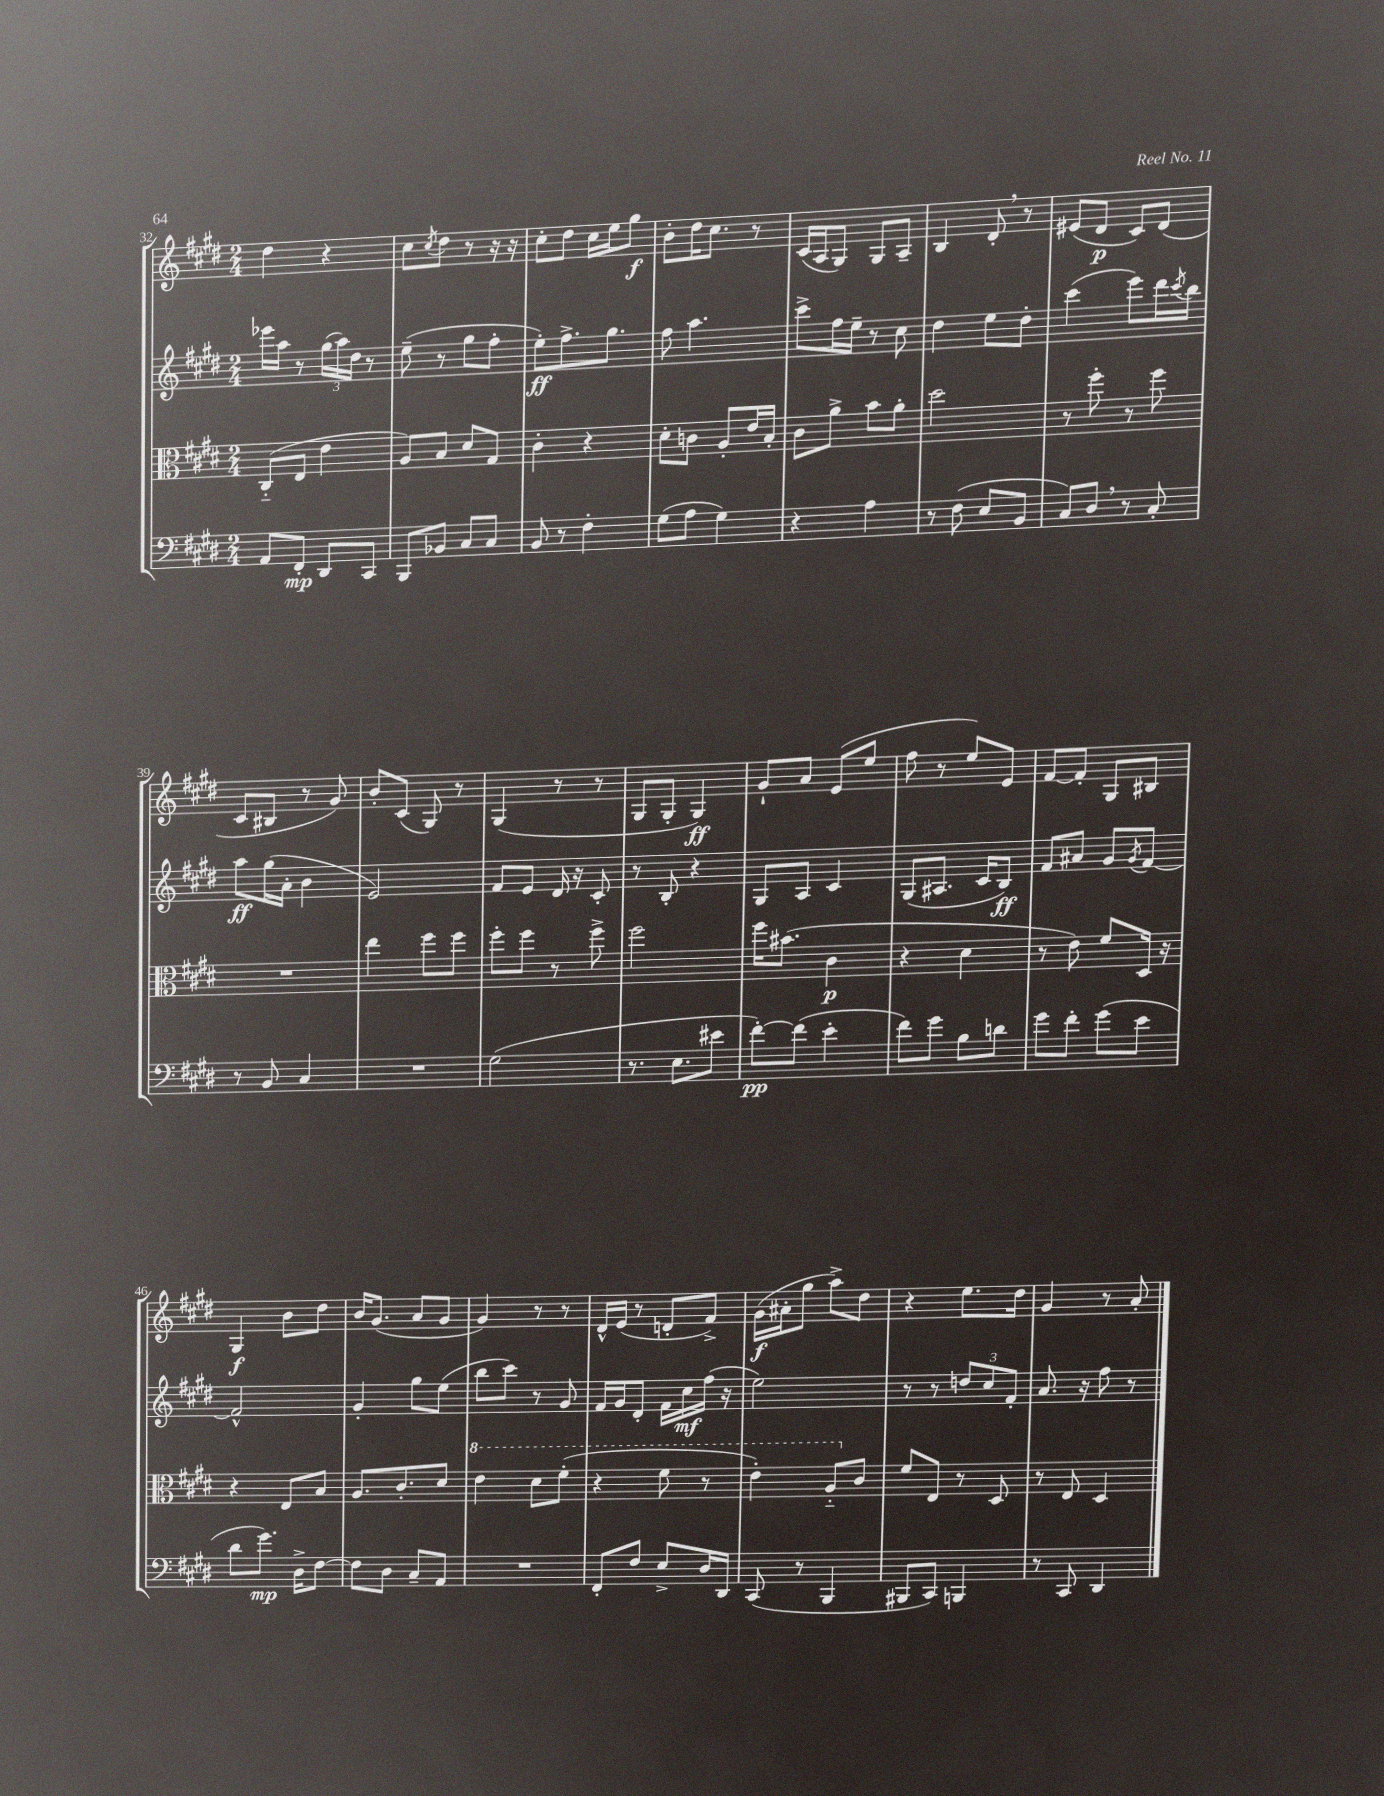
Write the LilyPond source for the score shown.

<<
\new StaffGroup <<
\new Staff = "s0" {
    \clef treble \key e \major \numericTimeSignature \time 2/4
    dis''4 r4 |
    cis''8 \acciaccatura { cis''8 } dis''8 r8 r16 r16 |
    cis''8-. dis''8 cis''16 e''16 gis''8\f |
    b'8-. dis''16 cis''8. r8 |
    cis'16( a16 gis8) gis8 a8-- |
    b4 dis'8-. \breathe r8 |
    eis'8( dis'8\p cis'8) dis'8( |
    cis'8 bis8 r8 gis'8) |
    b'8-. cis'8( gis8) r8 |
    gis4( r8 r8 |
    gis8 gis8-. gis4\ff) |
    gis'8-! a'8 e'8( e''8 |
    fis''8 r8 e''8) e'8 |
    fis'8~ fis'8-. gis8 bis8 |
    gis4\f b'8 dis''8 |
    b'16 gis'8.( a'8 gis'8 |
    gis'4) r8 r8 |
    dis'16-^ e'16( r8 d'8-. fis'8->) |
    gis'16\f( ais'16-. gis''8 a''8->) dis''8 |
    r4 e''8. dis''16 |
    gis'4 r8 a'8-. \bar "|." |
}
\new Staff = "s1" {
    \clef treble \key e \major \numericTimeSignature \time 2/4
    ees'''16 a''16 r8 \tuplet 3/2 { gis''16( a''16) dis''16 } r8 |
    e''8--( r8 gis''8 fis''8-. |
    e''8-.\ff) fis''8.-> gis''8. |
    fis''8 a''4. |
    cis'''8-> fis''16 e''16-- r8 cis''8 |
    dis''4 e''8 dis''8-. |
    cis'''4( e'''8) dis'''16 \acciaccatura { cis'''8 } b''16 |
    a''8\ff gis''16( a'16-. b'4 |
    e'2) |
    fis'8 e'8 dis'16 r16 cis'8-. |
    r8 b8-. r4 |
    gis8 a8 cis'4 |
    gis8( ais8. cis'16 b8\ff) |
    fis'8 ais'8 gis'8 \acciaccatura { gis'8 } fis'8~ |
    fis'2-^ |
    gis'4-. gis''8 e''8( |
    b''8 cis'''8) r8 gis'8 |
    fis'16 gis'16 dis'8-. fis'16 cis''16\mf fis''16( r16 |
    e''2) |
    r8 r8 \tuplet 3/2 { d''8 cis''8 fis'8-. } |
    a'8. r16 fis''8 r8 \bar "|." |
}
\new Staff = "s2" {
    \clef alto \key e \major \numericTimeSignature \time 2/4
    cis8-_( e8 e'4 |
    a8) b8 dis'8 gis8 |
    cis'4-. r4 |
    dis'8-. c'8 a8-. e'16 b16-. |
    cis'8 a'8-> b'8 a'8-. |
    dis''2 |
    r8 fis''8-. r8 fis''8 |
    R2 |
    e''4 fis''8 fis''8 |
    fis''8-. fis''8 r8 fis''8-> |
    fis''2 |
    fis''16 bis'8.( cis'4\p |
    r4 dis'4 |
    r8 e'8) fis'8 dis16 r16 |
    r4 e8 b8 |
    a8. cis'8.-. dis'8 |
    \ottava #1 e''4 dis''8 fis''8-.( |
    r4 fis''8 r8 |
    e''4-.) a'8-_ \ottava #0 cis'8 |
    fis'8 e8 r8 dis8 |
    r8 e8 dis4 \bar "|." |
}
\new Staff = "s3" {
    \clef bass \key e \major \numericTimeSignature \time 2/4
    a,8 fis,8-.\mp dis,8 cis,8 |
    b,,8 bes,8 cis8 cis8 |
    b,8 r8 fis4-. |
    gis8( a8 gis4) |
    r4 a4 |
    r8 fis8( e8 b,8 |
    cis8) dis8 \breathe r8 cis8-. |
    r8 b,8 cis4 |
    R2 |
    gis2( |
    r8. e8. eis'8 |
    fis'8~-.\pp) fis'8( e'4-. |
    fis'8) gis'8 b8 d'8 |
    gis'8 fis'8-. gis'8( e'8 |
    dis'8 gis'8.\mp) dis16-> fis8~ |
    fis8 dis8 cis8-- a,8 |
    R2 |
    fis,8-. fis8 e8-> dis16 dis,16 |
    cis,8( r8 b,,4 |
    bis,,8 cis,8) b,,4 |
    r8 cis,8 dis,4 \bar "|." |
}
>>
>>
\layout { \context { \Score currentBarNumber = #32 } }
